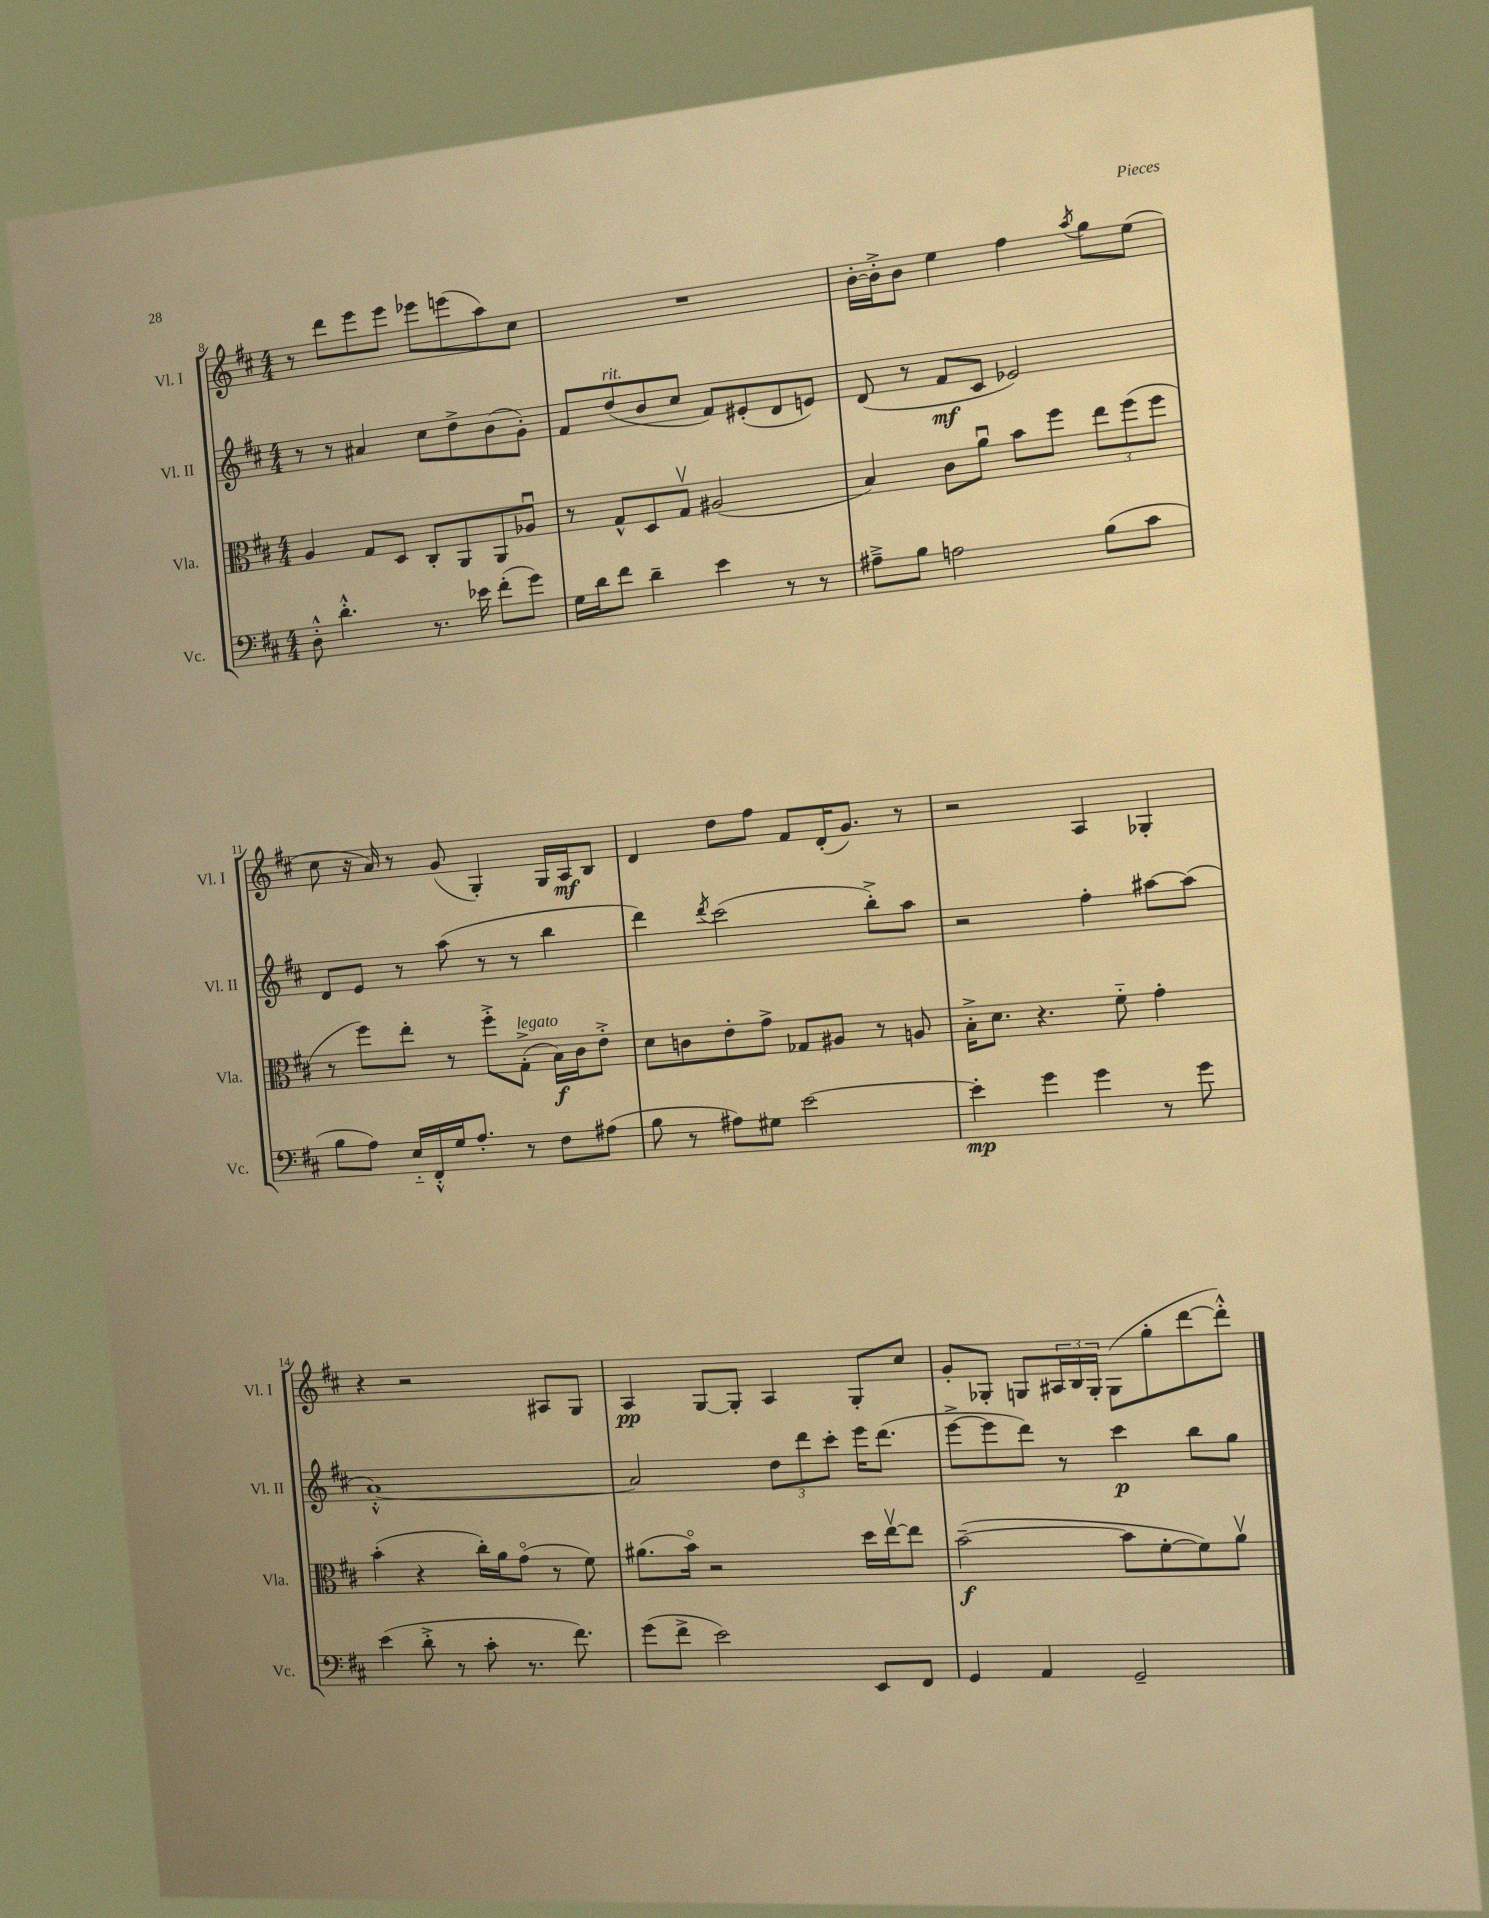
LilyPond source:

<<
\new StaffGroup <<
\new Staff = "s0" \with { instrumentName = "Vl. I" shortInstrumentName = "Vl. I" } {
    \clef treble \key d \major \numericTimeSignature \time 4/4
    r8 d'''8 e'''8 e'''8 ees'''8 e'''8( a''8) cis''8 |
    R1 |
    b'16~-. b'16-.-> b'8 e''4 fis''4 \acciaccatura { a''8 } g''8 e''8( |
    cis''8 r16 a'16) r8 g'8( g4-.) g16 a16\mf b8 |
    d'4 d''8 fis''8 fis'8 d'16-.( g'8.) r8 |
    r2 a4 ges4-. |
    r4 r2 ais8 g8 |
    a4\pp g8~ g8-. a4 g8-. cis''8 |
    g'8-. ges8-. g8 \tuplet 3/2 { ais16 b16 g16-. } g8( g''8-. d'''8~ d'''8-.-^) \bar "|." |
}
\new Staff = "s1" \with { instrumentName = "Vl. II" shortInstrumentName = "Vl. II" } {
    \clef treble \key d \major \numericTimeSignature \time 4/4
    r8 r8 ais'4 cis''8 d''8-> b'8( g'8-.) |
    fis'8 d''8^\markup { \italic "rit." }( b'8 cis''8 fis'8) eis'8-.( d'8 e'8) |
    d'8( r8 fis'8\mf cis'8 ees'2) |
    d'8 e'8 r8 a''8( r8 r8 b''4 |
    d'''4) \acciaccatura { d'''8 } cis'''2( b''8-.->) a''8 |
    r2 fis''4-. ais''8~ ais''8( |
    a'1~-.-^) |
    a'2 \tuplet 3/2 { d''8 d'''8 cis'''8-. } e'''16 d'''8.( |
    e'''8~-> e'''8 d'''8) r8 cis'''4\p b''8 g''8 \bar "|." |
}
\new Staff = "s2" \with { instrumentName = "Vla." shortInstrumentName = "Vla." } {
    \clef alto \key d \major \numericTimeSignature \time 4/4
    a4 g8 d8 cis8-. a,8 a,8 aes8\downbow |
    r8 g8-^ d8 g8\upbow ais2( |
    b4) cis'8 a'8\downbow b'8 fis''8 \tuplet 3/2 { e''8 fis''8( fis''8 } |
    r8 fis''8) e''8-. r8 fis''8-.-> g8-.->^\markup { \italic "legato" }( b16\f) cis'16 e'8-.-> |
    d'8 c'8 e'8-. g'8-> ges8 ais8 r8 a8 |
    b16-.-> d'8. r4. fis'8-_ g'4-. |
    b'4-.( r4 cis''16-.) a'16 g'8\flageolet( r8 fis'8) |
    ais'8.( b'16\flageolet) r2 d''16 e''16~\upbow e''8 |
    b'2~--\f( b'8 fis'8~-. fis'8) a'8\upbow \bar "|." |
}
\new Staff = "s3" \with { instrumentName = "Vc." shortInstrumentName = "Vc." } {
    \clef bass \key d \major \numericTimeSignature \time 4/4
    d8-.-^ d'4.-.-^ r8. ees'16 fis'8-.( g'8) |
    g16 d'16 fis'8 d'4-- e'4 r8 r8 |
    ais8---> b8 a2 b8( cis'8 |
    b8 a8) e16-_ fis,16-.-^ g16 a8.-. r8 fis8 ais8( |
    b8 r8 ais8) gis8 e'2~ |
    e'4-.\mp g'4 g'4 r8 g'8 |
    e'4( d'8-.-> r8 cis'8-. r8. fis'8.) |
    g'8( fis'8-> e'2) e,8 fis,8 |
    g,4 a,4 g,2-- \bar "|." |
}
>>
>>
\layout { \context { \Score currentBarNumber = #8 } }
